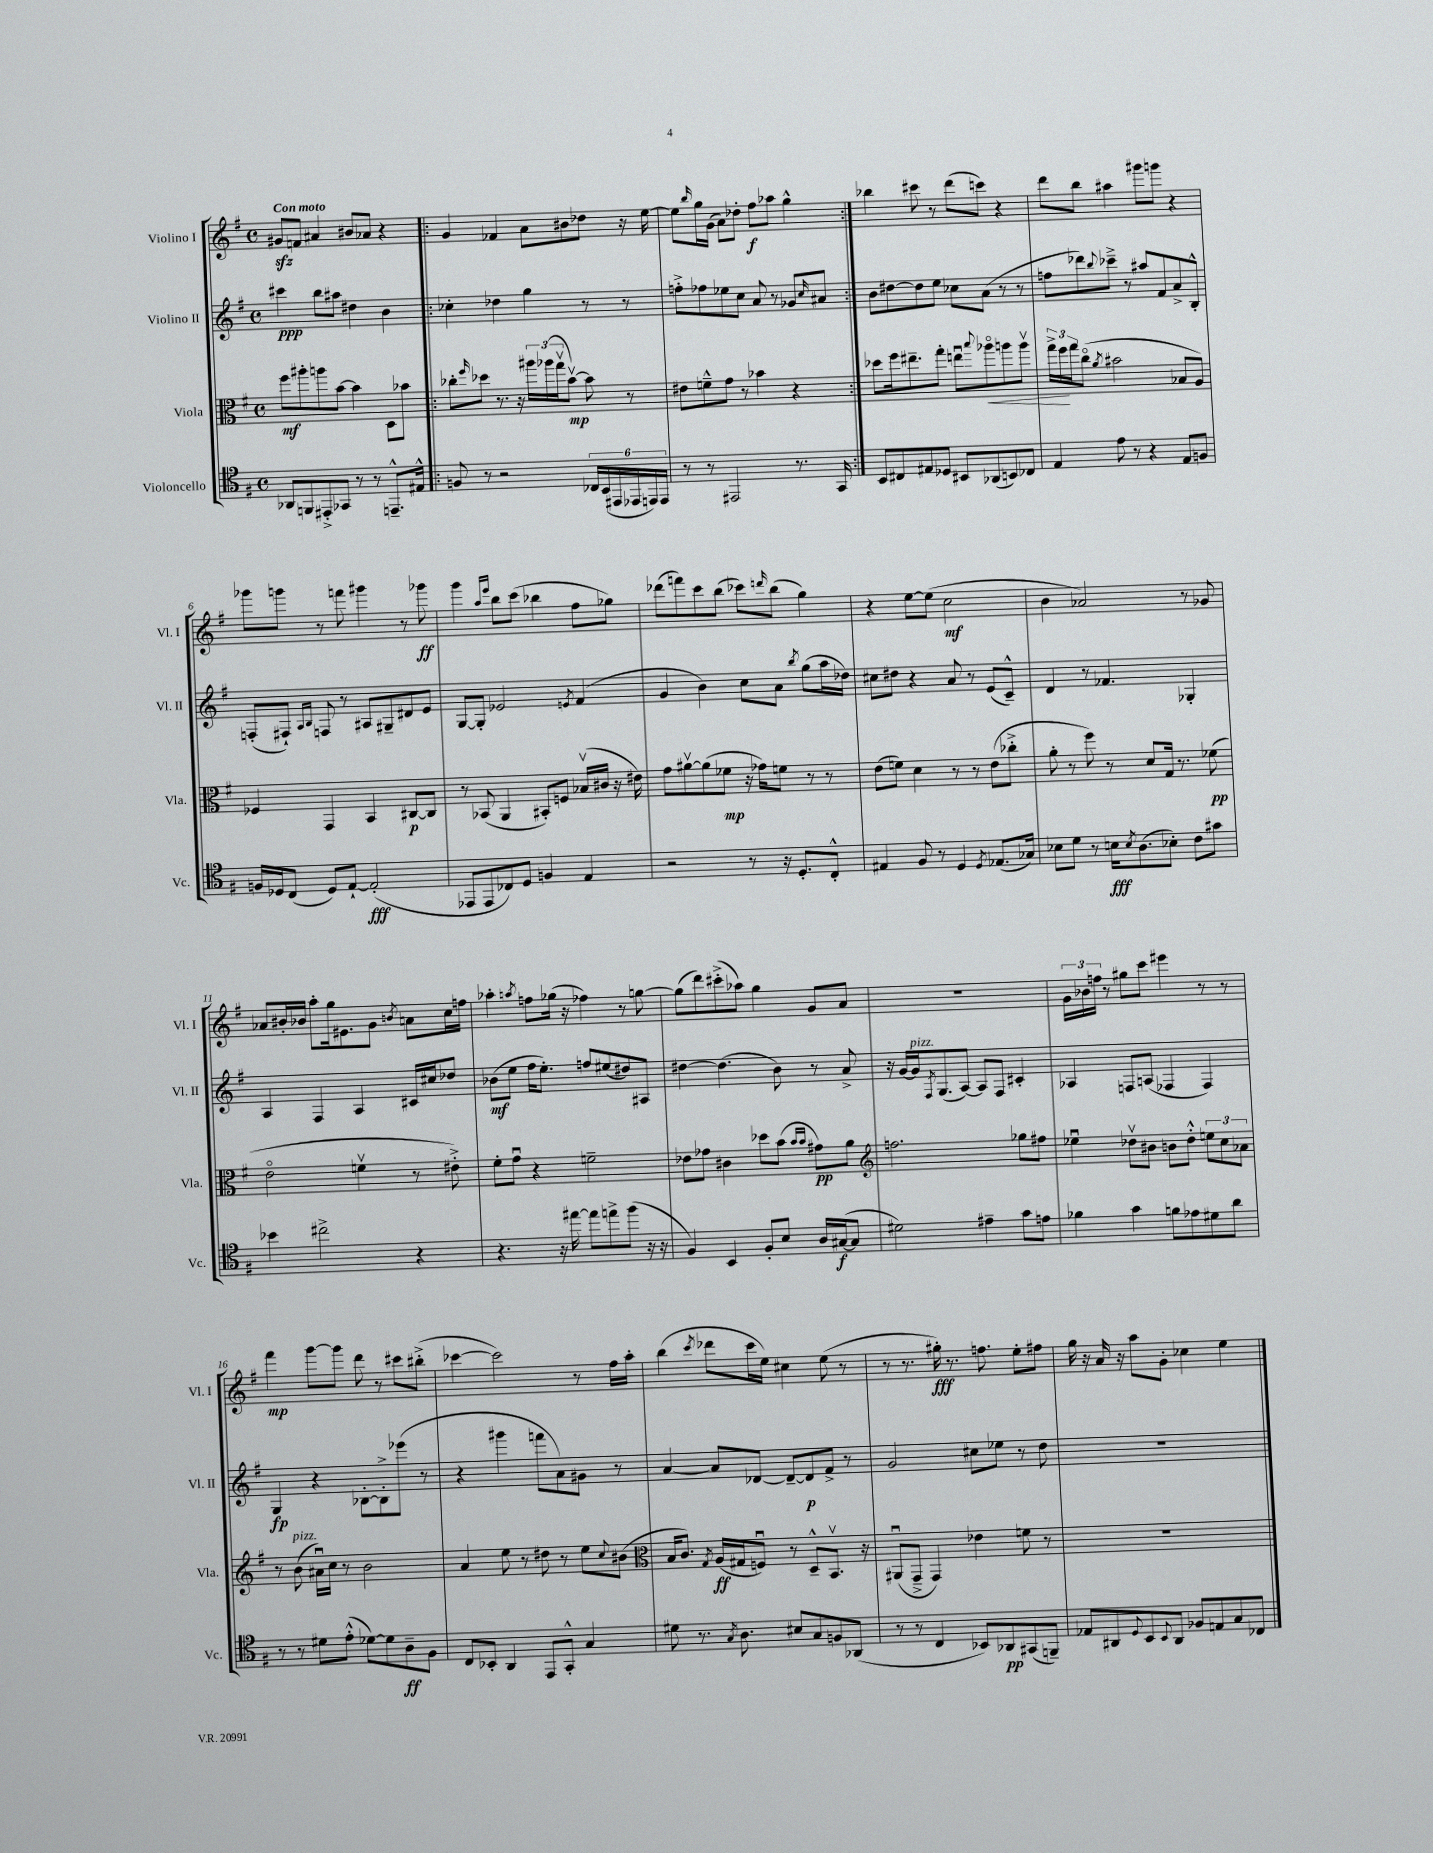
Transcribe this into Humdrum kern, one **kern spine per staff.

**kern	**dynam	**kern	**dynam	**kern	**dynam	**kern	**dynam
*part4	*part4	*part3	*part3	*part2	*part2	*part1	*part1
*staff4	*staff4	*staff3	*staff3	*staff2	*staff2	*staff1	*staff1
*I"Violoncello	*	*I"Viola	*	*I"Violino II	*	*I"Violino I	*
*I'Vc.	*	*I'Vla.	*	*I'Vl. II	*	*I'Vl. I	*
*clefC4	*	*clefC3	*	*clefG2	*	*clefG2	*
*k[f#]	*	*k[f#]	*	*k[f#]	*	*k[f#]	*
*M4/4	*	*M4/4	*	*M4/4	*	*M4/4	*
*met(c)	*	*met(c)	*	*met(c)	*	*met(c)	*
=1	=1	=1	=1	=1	=1	=1	=1
!	!	!	!	!	!	!LO:TX:a:B:t=Con moto	!
8AA-X/L	.	8ff#\L	mf	4ccc#X\	ppp	8g#Xzz/L	.
8FFn/	.	8aa#X'\	.	.	.	8fn/J	.
8EE#X'^/	.	8aan\	.	8bb\L	.	4a#X/	.
8GG-X/J	.	[8b\J	.	8aa#X\J	.	.	.
8r	.	4b\]	.	4dd#X\	.	8b#X/L	.
8r	.	.	.	.	.	8a-X/J	.
8.EEn~^^/L	.	8D\L	.	4b\	.	4r	.
.	.	8b-X\J	.	.	.	.	.
16E#X^^/Jk	.	.	.	.	.	.	.
=2!|:	=2!|:	=2!|:	=2!|:	=2!|:	=2!|:	=2!|:	=2!|:
8Fn/	.	8cc-X'\L	.	4cc-X'\	.	4g/	.
.	.	16qqff#/	.	.	.	.	.
8r	.	8dd-X\J	.	.	.	.	.
2r	.	8.r	.	4dd-X\	.	4f-X/	.
.	.	16r	.	.	.	.	.
.	.	24aa#X\LL	.	4gg\	.	8a\L	.
.	.	(24aa-X\	.	.	.	.	.
.	.	24ggv\J	.	.	.	.	.
.	.	[8bv\J)	mp	.	.	8b#X\	.
24C-X/LL	.	8b\]	.	8r	.	8dd-X\J	.
(24BB/	.	.	.	.	.	.	.
24EE#X/	.	.	.	.	.	.	.
24EE-X/	.	8r	.	8r	.	16r	.
24EEn/)	.	.	.	.	.	.	.
.	.	.	.	.	.	[16ee\	.
24EE/JJ	.	.	.	.	.	.	.
=3	=3	=3	=3	=3	=3	=3	=3
8r	.	8e#X\L	.	8ffn'^\L	.	8ee\L]	.
.	.	.	.	.	.	16qqbb/	.
8r	.	8fn~^^\	.	8ff-X\	.	16gg\L	.
.	.	.	.	.	.	(16g\JJ	.
2EE#X/	.	8g\J	.	8ee-X\	.	8a\L)	.
.	.	8r	.	8cc\J	.	8dd-X'\J	.
.	.	4b-X\	.	8a/	.	8ff#\L	f
.	.	.	.	8r	.	8aa-X\J	.
8.r	.	4r	.	8g-X/L	.	4gg^^\	.
.	.	.	.	16qqcc/	.	.	.
.	.	.	.	8a#X/J	.	.	.
16GG/	.	.	.	.	.	.	.
=4:|!	=4:|!	=4:|!	=4:|!	=4:|!	=4:|!	=4:|!	=4:|!
8BB/L	.	8dd-X\L	.	8b\L	.	4bb-X\	.
8C#X/	.	16ff#\k	.	[8dd#X\	.	.	.
.	.	8.ee#X~\	.	.	.	.	.
8E#X/	.	.	.	8dd#\]	.	8ccc#X\	.
8D-X/J	.	8gg'\J	.	8ee\J	.	8r	.
8BB#X/L	.	8eenu\L	.	8cc-X\L	.	(8ddd\L	.
.	.	8qqbb/	.	.	.	.	.
!	!	!	!LO:HP:b	!	!	!	!
(8AA-X/	.	8aa-X\	<	(8a\J	.	8cccn\J)	.
8BBn/)	.	8aan\	.	8r	.	4r	.
8C-X/J	.	8aav\J	.	8r	.	.	.
=5	=5	=5	=5	=5	=5	=5	=5
4E/	.	24gg^\LL	.	8ffn\L	.	8ddd\L	.
.	.	24ff#\	.	.	.	.	.
.	.	24gg\J	[	.	.	.	.
.	.	(8cc\J	.	8ddd-X\)	.	8bb\J	.
.	.	8qa/	.	8qqbb/	.	.	.
8e\	.	2b#X\	.	8ccc-X~^\J	.	4aa#X\	.
8r	.	.	.	8r	.	.	.
4r	.	.	.	8aa#X/L	.	8ggg#X\L	.
.	.	.	.	8f#/	.	8gggn\J	.
8E/L	.	8B-X/L	.	8a^/	.	4r	.
8Fn/J	.	8A/J)	.	8B'^^/J	.	.	.
!!LO:LB:g=z
=6	=6	=6	=6	=6	=6	=6	=6
16Fn/LL	.	4F-X/	.	(8Fn'/L	.	8ggg-X\L	.
16D-X/J	.	.	.	.	.	.	.
(8C/J	.	.	.	8F#X`/J)	.	8gggn\J	.
.	.	.	.	16qqA/LL	.	.	.
.	.	.	.	16qqB/JJ	.	.	.
8D-/L)	.	4GG/	.	8Fn/	.	8r	.
[8E`/J	.	.	.	8r	.	8fffn\	.
(2E'/]	fff	4BB/	.	8A#X/L	.	4ggg#X\	.
.	.	.	.	8G#X~/	.	.	.
.	.	[8C#X/L	p	8d#X/	.	8r	.
.	.	8C#/J]	.	8e/J	.	8ggg-X\	ff
=7	=7	=7	=7	=7	=7	=7	=7
8EE-X/L	.	8r	.	[8G/L	.	4ggg\	.
8EE-/	.	(8BB-X/	.	8G'/J]	.	.	.
.	.	.	.	.	.	16qqaa/LL	.
.	.	.	.	.	.	16qqeee/JJ	.
8C-X/)	.	4AA/	.	2e-X/	.	8bb\L	.
8D/J	.	.	.	.	.	(8ccc\J	.
4Fn/	.	8BB#X'/L)	.	.	.	4bb-X\	.
.	.	8Fn/J	.	.	.	.	.
.	.	.	.	8qen/	.	.	.
4E/	.	(16B-Xv/LL	.	(4f#/	.	8ff#\L	.
.	.	16c#X/JJ	.	.	.	.	.
.	.	16r	.	.	.	8gg-X\J)	.
.	.	16e#X\)	.	.	.	.	.
=8	=8	=8	=8	=8	=8	=8	=8
2r	.	8g\L	.	4g/	.	(8ddd-X\L	.
.	.	[8a#Xv\	.	.	.	8fffn\)	.
.	.	(8a#\]	.	4b\)	.	8ccc\	.
.	.	8f-X\J	mp	.	.	(8bb\J	.
8r	.	16r	.	8cc\L	.	8ccc-X\L)	.
.	.	16g-X\KL)	.	.	.	.	.
.	.	.	.	.	.	16qqdddn/	.
16r	.	8fn\J	.	8a\J	.	(8bb\J	.
8.D'/L	.	.	.	.	.	.	.
.	.	.	.	8qbb/	.	.	.
.	.	8r	.	(8gg\L	.	4gg\)	.
8C'^^/J	.	8r	.	16aa\L	.	.	.
.	.	.	.	16dd-X\JJ)	.	.	.
=9	=9	=9	=9	=9	=9	=9	=9
4E#X/	.	(8e\L	.	8cc#X\L	.	4r	.
.	.	8fn\J)	.	8dd#X\J	.	.	.
8F#/	.	4d\	.	4r	.	[8ee\L	.
8r	.	.	.	.	.	(8ee\J]	.
4D/	.	8r	.	8a/	.	2cc\	mf
.	.	8r	.	8r	.	.	.
8qD/	.	.	.	.	.	.	.
(8.E-X/L	.	(8e\L	.	(8e/L	.	.	.
.	.	8cc-X'^\J	.	8c~^^/J)	.	.	.
16G-X/Jk)	.	.	.	.	.	.	.
=10	=10	=10	=10	=10	=10	=10	=10
8B-X\L	.	8a'\	.	4d/	.	4b\	.
8d\J	.	8r	.	.	.	.	.
8r	.	8ff#\)	.	8r	.	2a-X/)	.
16Bn\KL	fff	8r	.	4.f-X/	.	.	.
8qB/	.	.	.	.	.	.	.
(8.A\	.	.	.	.	.	.	.
.	.	8d/L	.	.	.	.	.
8B-X'\J)	.	16G/Jk	.	.	.	.	.
.	.	8.r	.	.	.	.	.
8c\L	.	.	.	4G-X'/	.	8r	.
8g#X\J	.	(8f-X\	pp	.	.	8g-X/	.
!!LO:LB:g=z
=11	=11	=11	=11	=11	=11	=11	=11
4b-X\	.	2e\	.	4A/	.	8a-X/L	.
.	.	.	.	.	.	16b#X'/L	.
.	.	.	.	.	.	16b-X/JJ	.
2cc#X^\	.	.	.	4F#/	.	8aa'\L	.
.	.	.	.	.	.	16gg\k	.
.	.	.	.	.	.	8.e#X\	.
.	.	4fnv\	.	4A/	.	.	.
.	.	.	.	.	.	8g\J	.
.	.	.	.	.	.	8qbn/	.
4r	.	8r	.	16c#X/LL	.	8an\L	.
.	.	.	.	16cc#X/J	.	.	.
.	.	8e#X'^\)	.	8dd-X/J	.	16cc\L	.
.	.	.	.	.	.	16ffn\JJ	.
=12	=12	=12	=12	=12	=12	=12	=12
4.r	.	8f#'\L	.	(8b-X\L	mf	4aa-X'\	.
.	.	8gu\J	.	8ee\J	.	.	.
.	.	.	.	.	.	8qaan/	.
.	.	4r	.	16ff#\KL	.	8ffn\L	.
.	.	.	.	8.ee'\J)	.	.	.
16r	.	.	.	.	.	(16gg-X\Jk	.
[16ee#X\	.	.	.	.	.	16r	.
8ee#\L]	.	2fn~\	.	8ffn/L	.	4ff-X\)	.
8een^\	.	.	.	(8ee#X/	.	.	.
(8ff#\J	.	.	.	8dd#X/)	.	8r	.
16r	.	.	.	8A#X/J	.	[8ggn\	.
16r	.	.	.	.	.	.	.
=13	=13	=13	=13	=13	=13	=13	=13
4F#/)	.	8e-X\L	.	[4dd#X\	.	(8gg\L]	.
.	.	8g-X\J	.	.	.	8ddd\)	.
4BB/	.	4c#X\	.	(4.dd#\]	.	(8ccc#X'^\	.
.	.	.	.	.	.	8aa-X\J)	.
8F#'/L	.	8dd-X\L	.	.	.	4gg\	.
8B/J	.	(8b\J	.	8b\)	.	.	.
.	.	16qqb/LL	.	.	.	.	.
.	.	16qqb/JJ	.	.	.	.	.
16A/LL	.	8g#X\L)	pp	8r	.	8g/L	.
([16G#X/J	f	.	.	.	.	.	.
8G#/J]	.	8a\J	.	8a^/	.	8a/J	.
=14	=14	=14	=14	=14	=14	=14	=14
*	*	*clefG2	*	*	*	*	*
2d#X\)	.	2.ffn\	.	16r	.	1r	.
.	.	.	.	[16g/LL	.	.	.
!	!	!	!	!LO:TX:a:i:t=pizz.	!	!	!
.	.	.	.	16g/J]	.	.	.
.	.	.	.	8qF#/	.	.	.
.	.	.	.	(8.G/	.	.	.
.	.	.	.	[8A/J)	.	.	.
4e#X~\	.	.	.	8A/L]	.	.	.
.	.	.	.	8F#/J	.	.	.
8g\L	.	8gg-X\L	.	4c#X'/	.	.	.
8en\J	.	8ff#X\J	.	.	.	.	.
=15	=15	=15	=15	=15	=15	=15	=15
4f-X\	.	4ee-Xu\	.	4A-X/	.	24g\LL	.
.	.	.	.	.	.	24b-X\	.
.	.	.	.	.	.	24ffn\JJ	.
.	.	.	.	.	.	8r	.
4g\	.	8dd-Xv\L	.	8Fn/L	.	8gg#X\L	.
.	.	8b#X\J	.	(8An/J	.	8ccc\J	.
8fn\L	.	8bn\L	.	4F-X/	.	4eee#X\	.
8e-X\	.	8dd-'^^\J	.	.	.	.	.
8d#X\	.	12een\L	.	4F-/)	.	8r	.
.	.	12cc\	.	.	.	.	.
8a\J	.	.	.	.	.	8r	.
.	.	12a-X\J	.	.	.	.	.
!!LO:LB:g=z
=16	=16	=16	=16	=16	=16	=16	=16
8r	.	8r	.	4G/	fp	4fff#\	mp
!	!	!LO:TX:a:i:t=pizz.	!	!	!	!	!
8r	.	(8b\	.	.	.	.	.
8d#X\L	.	16a#Xu\LL)	.	4r	.	[8ggg\L	.
.	.	16cc\JJ	.	.	.	.	.
(8e'^^\J	.	8r	.	.	.	8ggg\J]	.
[8d-X\L)	.	2b\	.	[8B-X'\L	.	8ddd\	.
8d-\]	.	.	.	8B-'^\]	.	8r	.
8A~\	ff	.	.	(8eee-X\J	.	8ccc#X\L	.
8F#\J	.	.	.	8r	.	(8bb#X'^\J	.
=17	=17	=17	=17	=17	=17	=17	=17
8C/L	.	4a/	.	4r	.	[4ccc-X\	.
8BB-X'/J	.	.	.	.	.	.	.
4AA/	.	8ee\	.	4ggg#X\	.	2ccc-\])	.
.	.	8r	.	.	.	.	.
8EE/L	.	8dd#X\	.	8fffn\L	.	.	.
8GG'^^/J	.	8r	.	8a\)	.	.	.
4G/	.	8ee\L	.	8g#X\J	.	8r	.
.	.	8qqcc/	.	.	.	.	.
.	.	(8b#X\J	.	8r	.	16ff#\LL	.
.	.	.	.	.	.	16aa'\JJ	.
=18	=18	=18	=18	=18	=18	=18	=18
*	*	*clefC3	*	*	*	*	*
8d#X\	.	16B/KL	.	[4a/	.	(4bb\	.
.	.	8.c/J)	.	.	.	.	.
8.r	.	.	.	.	.	.	.
.	.	8qG/	.	.	.	8qccc/	.
.	.	(16A/LL	ff	8a/L]	.	8ddd-X\L	.
8qG/	.	.	.	.	.	.	.
8.A\	.	16G#X/J	.	.	.	.	.
.	.	8Fnu/J)	.	[8d-X/J	.	16ccc\L	.
.	.	.	.	.	.	16ee\JJ)	.
8B#X/L	.	8r	.	8d-~/L_	.	4cc#X\	.
8G/	.	8D~^^/L	.	8d-/]	p	.	.
8Fn/	.	8.BBv/J	.	8f#^/J	.	(8ee\	.
(8AA-X/J	.	.	.	8r	.	8r	.
.	.	16r	.	.	.	.	.
=19	=19	=19	=19	=19	=19	=19	=19
8r	.	(8AA#Xu/L	.	2g/	.	8r	.
8r	.	8GG~^/J	.	.	.	8.r	.
4C/	.	4GG/)	.	.	.	.	.
.	.	.	.	.	.	16gg#X'\)	fff
.	.	.	.	.	.	8.r	.
8BB-X/L)	.	4e-X\	.	8cc#X\L	.	.	.
.	.	.	.	.	.	8.ffn\	.
8AA-X/	pp	.	.	8ee-X\J	.	.	.
(8GG#X/	.	8fn\	.	8r	.	8ee'\L	.
8FFn~/J)	.	8r	.	8dd\	.	8ff#X\J	.
=20	=20	=20	=20	=20	=20	=20	=20
8E-X/L	.	1r	.	1r	.	16gg\	.
.	.	.	.	.	.	16r	.
8AA#X/	.	.	.	.	.	16a/	.
.	.	.	.	.	.	16r	.
8qqD/	.	.	.	.	.	.	.
8BB/	.	.	.	.	.	8aa\L	.
8qqBB/	.	.	.	.	.	.	.
8AA#/J	.	.	.	.	.	8g'\J	.
8F-X/L	.	.	.	.	.	4cc-X\	.
8En/	.	.	.	.	.	.	.
8G/	.	.	.	.	.	4ee\	.
8C-X/J	.	.	.	.	.	.	.
==	==	==	==	==	==	==	==
*-	*-	*-	*-	*-	*-	*-	*-
